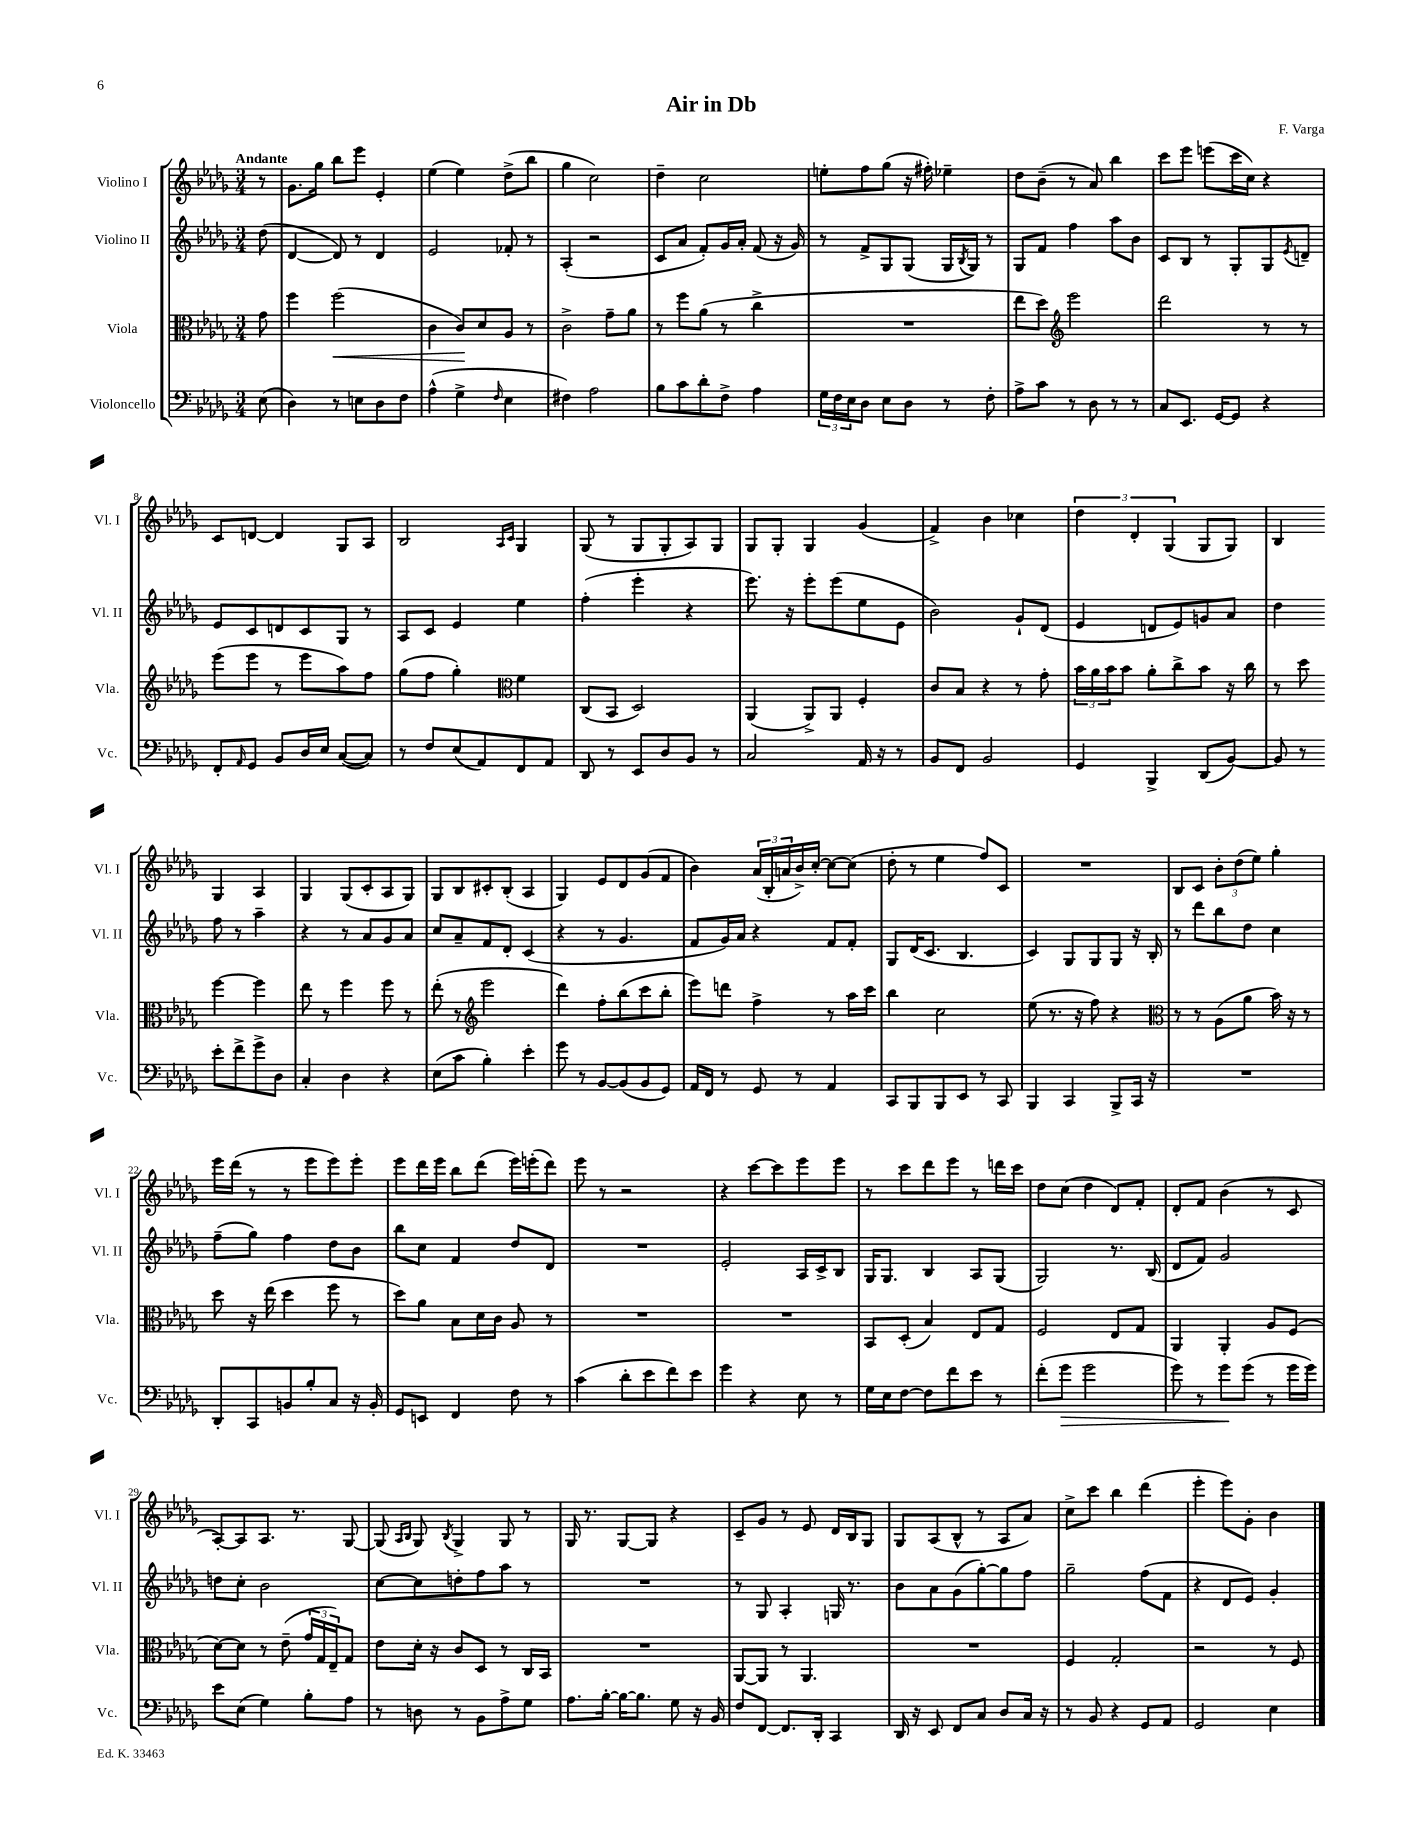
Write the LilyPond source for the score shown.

\header { title = "Air in Db" composer = "F. Varga" }
<<
\new StaffGroup <<
\new Staff = "s0" \with { instrumentName = "Violino I" shortInstrumentName = "Vl. I" } {
    \clef treble \key des \major \numericTimeSignature \time 3/4 \partial 8 \tempo "Andante"
    r8 |
    ges'8. ges''16 bes''8 ees'''8 ees'4-. |
    ees''4( ees''4) des''8->( bes''8 |
    ges''4 c''2) |
    des''4-- c''2 |
    e''8-. f''8 ges''8( r16 fis''16-.) ees''4-- |
    des''8 bes'8--( r8 aes'8) bes''4 |
    c'''8 ees'''8 e'''8( c'''16 c''16) r4 |
    c'8 d'8~ d'4 ges8 aes8 |
    bes2 \grace { aes16 c'16 } ges4 |
    ges8( r8 ges8 ges8-. aes8) ges8 |
    ges8 ges8-. ges4 ges'4( |
    f'4->) bes'4 ces''4 |
    \tuplet 3/2 { des''4 des'4-. ges4( } ges8 ges8) |
    bes4 ges4 aes4 |
    ges4 ges8( c'8-. aes8 ges8) |
    ges8 bes8 cis'8-. bes8-.( aes4 |
    ges4) ees'8 des'8 ges'8( f'8 |
    bes'4) \tuplet 3/2 { aes'16( bes16-. a'16 } bes'16->) c''16~-. c''8~ c''8( |
    des''8-. r8 ees''4 f''8) c'8 |
    R2. |
    bes8 c'8 \tuplet 3/2 { bes'8-. des''8( ees''8) } ges''4-. |
    ees'''16 des'''16( r8 r8 ees'''8 ees'''8) ees'''8-. |
    ees'''8 des'''16 ees'''16 bes''8 des'''8( ees'''16) e'''16-.( des'''8) |
    ees'''8 r8 r2 |
    r4 c'''8~ c'''8 ees'''8 ees'''8 |
    r8 c'''8 des'''8 ees'''8 r8 d'''16 c'''16 |
    des''8 c''8( des''4 des'8) f'8-. |
    des'8-. f'8 bes'4( r8 c'8 |
    aes8~-.) aes8 aes8. r8. ges8~ |
    ges8( \grace { aes16 bes16 } ges8) \acciaccatura { bes8 } ges4-> ges8 r8 |
    ges16 r8. ges8~ ges8 r4 |
    c'8-- ges'8 r8 ees'8 des'16 bes16 ges8 |
    ges8 aes8( bes8-^ r8 aes8 aes'8) |
    c''8-> c'''8 bes''4 des'''4( |
    ees'''4-. ees'''8) ges'8-. bes'4 \bar "|." |
}
\new Staff = "s1" \with { instrumentName = "Violino II" shortInstrumentName = "Vl. II" } {
    \clef treble \key des \major \numericTimeSignature \time 3/4 \partial 8
    des''8( |
    des'4~ des'8) r8 des'4 |
    ees'2 fes'8-. r8 |
    aes4-.( r2 |
    c'8 aes'8 f'8-.) ges'16 aes'16-. f'8( r16 ges'16) |
    r8 f'8-> ges8 ges8( ges16 \acciaccatura { bes8 } ges16) r8 |
    ges8 f'8 f''4 aes''8 bes'8 |
    c'8 bes8 r8 ges8-. ges8 \acciaccatura { ees'8 } d'8-- |
    ees'8 c'8 d'8 c'8 ges8 r8 |
    aes8 c'8 ees'4 ees''4 |
    f''4-.( ees'''4-. r4 |
    ees'''8.) r16 ees'''8-. ees'''8( ees''8 ees'8 |
    bes'2) ges'8-! des'8( |
    ees'4 d'8 ees'8) g'8 aes'8 |
    des''4 f''8 r8 aes''4-- |
    r4 r8 aes'8 ges'8 aes'8 |
    c''8 aes'8-- f'8 des'8-. c'4( |
    r4 r8 ges'4. |
    f'8 ges'16) aes'16 r4 f'8 f'8-. |
    ges8 des'16( c'8. bes4. |
    c'4) ges8 ges8 ges8 r16 bes16-. |
    r8 des'''8 bes''8 des''8 c''4 |
    f''8--( ges''8) f''4 des''8 bes'8 |
    bes''8 c''8 f'4 des''8 des'8 |
    R2. |
    ees'2-. aes16 c'16-> bes8 |
    ges16 ges8. bes4 aes8 ges8( |
    ges2) r8. bes16( |
    des'8 f'8) ges'2 |
    d''8 c''8-. bes'2 |
    c''8~ c''8 d''8-. f''8 aes''8 r8 |
    R2. |
    r8 ges8 aes4-. g16 r8. |
    bes'8 aes'8 ges'8( ges''8~-.) ges''8 f''8 |
    ges''2-- f''8( f'8 |
    r4 des'8 ees'8) ges'4-. \bar "|." |
}
\new Staff = "s2" \with { instrumentName = "Viola" shortInstrumentName = "Vla." } {
    \clef alto \key des \major \numericTimeSignature \time 3/4 \partial 8
    ges'8 |
    f''4 f''2\<( |
    c'4 c'8\!) des'8 aes8 r8 |
    c'2-> ges'8-- aes'8 |
    r8 f''8 aes'8( r8 c''4-> |
    R2. |
    ees''8 des''8) \clef treble ees'''2 |
    des'''2 r8 r8 |
    ees'''8( ees'''8 r8 ees'''8 aes''8) f''8 |
    ges''8( f''8 ges''4-.) \clef alto f'4 |
    c8( bes,8 des2) |
    aes,4( aes,8->) aes,8 f4-. |
    c'8 bes8 r4 r8 ges'8-. |
    \tuplet 3/2 { bes'16 aes'16 bes'16 } bes'8 aes'8-. c''8-> bes'8 r16 c''16 |
    r8 des''8 f''4~ f''4 |
    ees''8 r8 f''4 f''8 r8 |
    ees''8-.( r8 \clef treble ees'''2 |
    des'''4) f''8-. bes''8( c'''8 bes''8-. |
    ees'''8) d'''8 f''4-> r8 aes''16 c'''16 |
    bes''4 c''2 |
    ees''8( r8. r16 f''8) r4 |
    \clef alto r8 r8 aes8( aes'8 bes'16) r16 r8 |
    des''8 r16 ees''16( des''4 f''8 r8 |
    des''8) aes'8 bes8 des'16 c'16 aes8 r8 |
    R2. |
    R2. |
    bes,8 des8-.( bes4) ees8 ges8 |
    f2 ees8 ges8 |
    aes,4 aes,4-. aes8 f8( |
    des'8~) des'8 r8 ees'8--( \tuplet 3/2 { ges'16 ges16 ees16--) } ges8 |
    ees'8 des'16-. r16 c'8 des8 r8 c16 bes,16 |
    R2. |
    aes,8~ aes,8 r8 aes,4. |
    R2. |
    f4 ges2-. |
    r2 r8 f8 \bar "|." |
}
\new Staff = "s3" \with { instrumentName = "Violoncello" shortInstrumentName = "Vc." } {
    \clef bass \key des \major \numericTimeSignature \time 3/4 \partial 8
    ees8( |
    des4) r8 e8 des8 f8 |
    aes4-^( ges4-> \grace { f16 } ees4 |
    fis4) aes2 |
    bes8 c'8 des'8-. f8-> aes4 |
    \tuplet 3/2 { ges16 f16 ees16 } des8 ees8 des8 r8 f8-. |
    aes8-> c'8 r8 des8 r8 r8 |
    c8 ees,8. ges,16~ ges,8 r4 |
    f,8-. \grace { aes,16 } ges,8 bes,8 des16 ees16 c8~( c8) |
    r8 f8 ees8( aes,8) f,8 aes,8 |
    des,8 r8 ees,8 des8 bes,8 r8 |
    c2 aes,16 r16 r8 |
    bes,8 f,8 bes,2 |
    ges,4 bes,,4-> des,8( bes,8~) |
    bes,8 r8 ees'8-. f'8-> ges'8-> des8 |
    c4-. des4 r4 |
    ees8( c'8 bes4-.) ees'4-. |
    ges'8 r8 bes,8~ bes,8( bes,8 ges,8) |
    aes,16 f,16 r8 ges,8 r8 aes,4 |
    c,8 bes,,8 bes,,8 ees,8 r8 c,8 |
    bes,,4 c,4 bes,,8-> c,16 r16 |
    R2. |
    des,8-. c,8 b,8 bes8-. c8 r16 b,16-. |
    ges,8 e,8 f,4 f8 r8 |
    c'4( des'8-. ees'8 f'8) ees'8 |
    ges'4 r4 ees8 r8 |
    ges16 ees16 f8~ f8 f'8 ees'8 r8 |
    f'8-.( ges'8\> ges'2 |
    ges'8) r8 ges'8\! ges'8( r8 ges'16 ges'16) |
    ees'8 ees8( ges4) bes8-. aes8 |
    r8 d8 r8 bes,8 aes8-> ges8 |
    aes8. bes16~-. bes16~ bes8. ges8 r16 bes,16 |
    f8 f,8~ f,8. des,16-. c,4 |
    des,16 r16 ees,8 f,8 c8 des8 c16 r16 |
    r8 bes,8 r4 ges,8 aes,8 |
    ges,2 ees4 \bar "|." |
}
>>
>>
